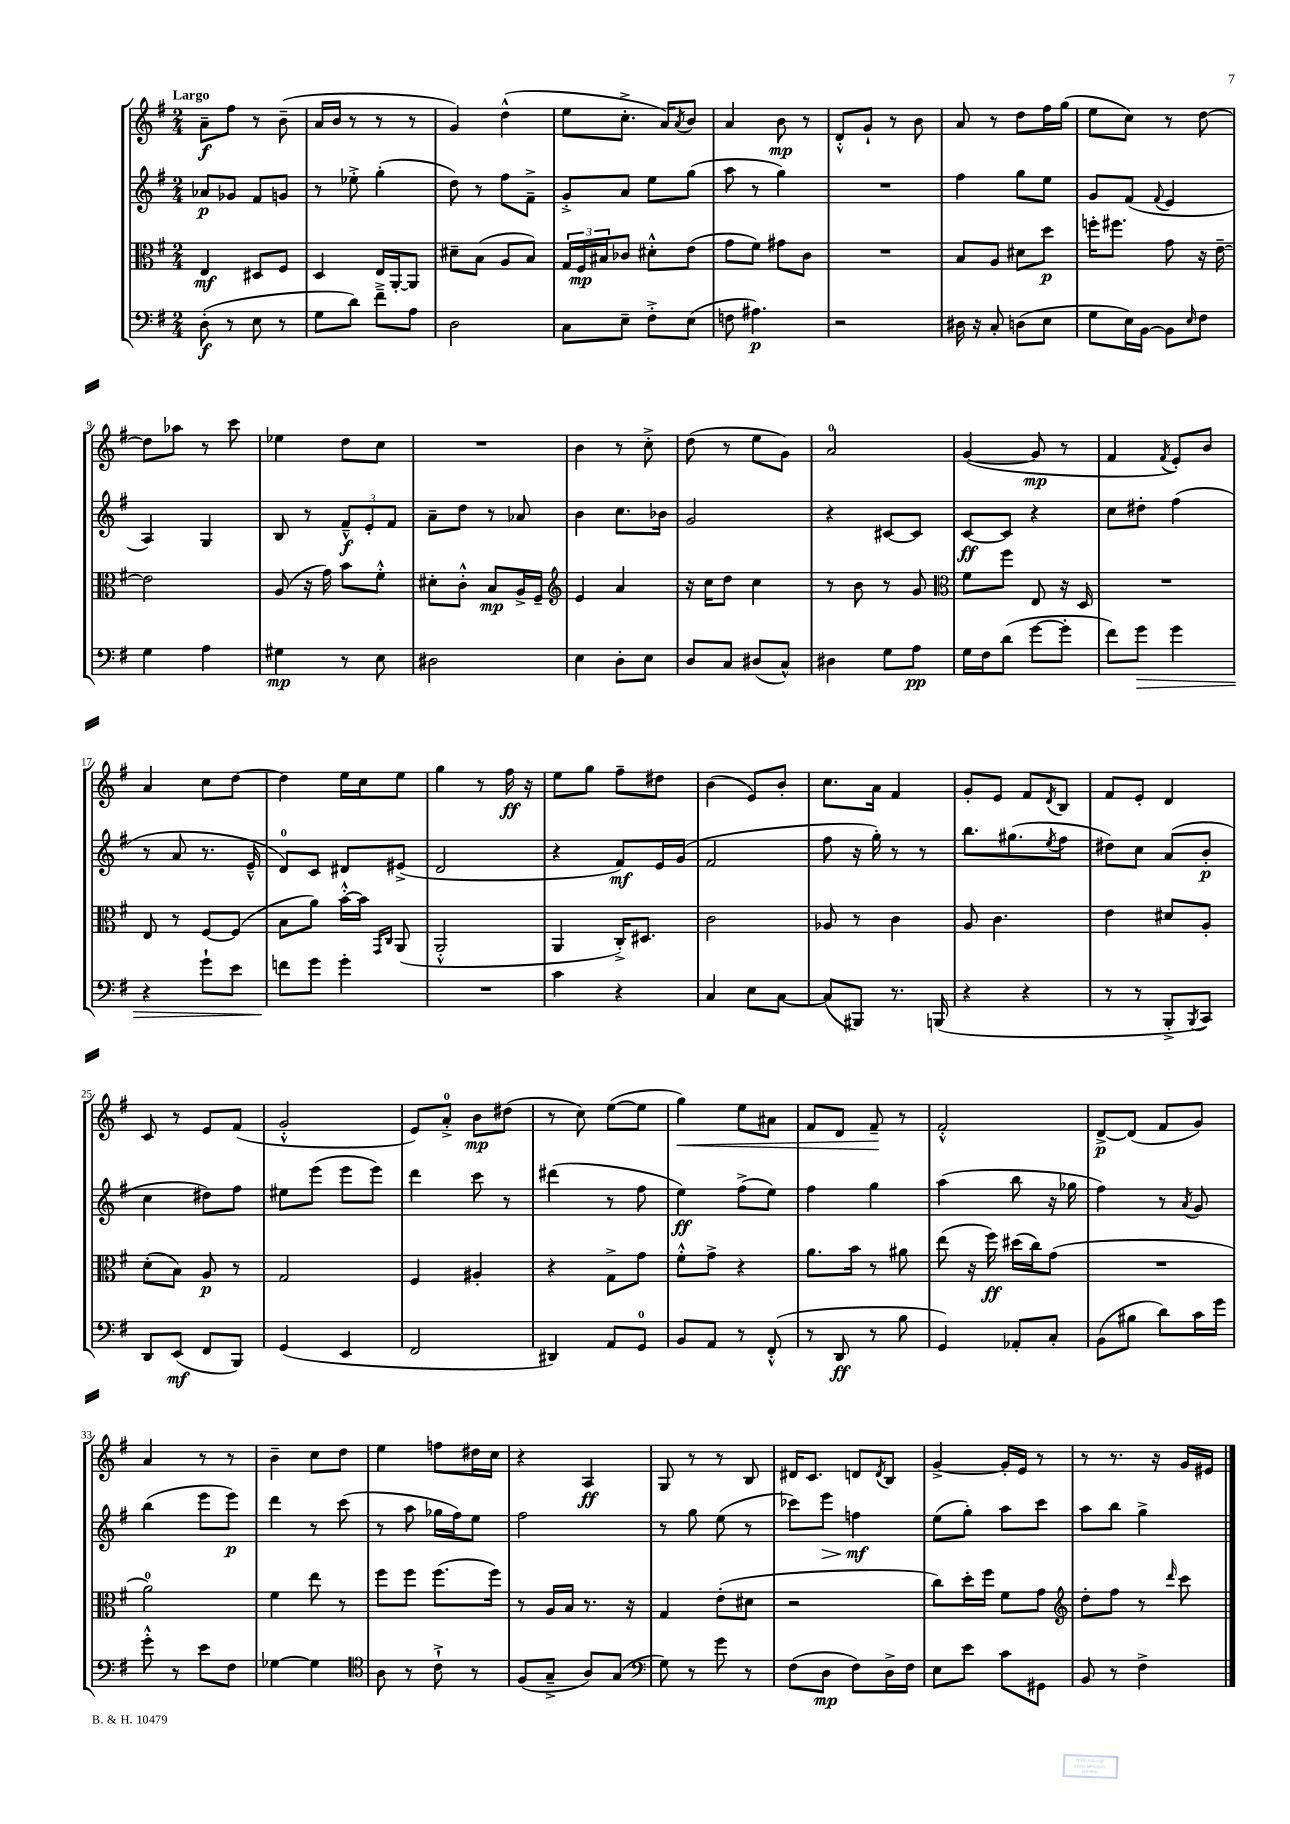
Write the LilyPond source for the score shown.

<<
\new StaffGroup <<
\new Staff = "s0" {
    \clef treble \key g \major \numericTimeSignature \time 2/4 \tempo "Largo"
    a'8--\f fis''8 r8 b'8--( |
    a'16 b'16 r8 r8 r8 |
    g'4) d''4-^( |
    e''8 c''8.-.-> a'16) \acciaccatura { a'8 } b'8 |
    a'4 b'8\mp r8 |
    d'8-.-^ g'8-! r8 b'8 |
    a'8 r8 d''8 fis''16 g''16( |
    e''8 c''8) r8 d''8~ |
    d''8 aes''8 r8 c'''8 |
    ees''4 d''8 c''8 |
    R2 |
    b'4 r8 c''8-.-> |
    d''8( r8 e''8 g'8) |
    a'2-0 |
    g'4~( g'8\mp r8 |
    fis'4 \acciaccatura { fis'8 } e'8-.) b'8 |
    a'4 c''8 d''8~ |
    d''4 e''16 c''16 e''8 |
    g''4 r8 fis''16\ff r16 |
    e''8 g''8 fis''8-- dis''8 |
    b'4( e'8) b'8-. |
    c''8. a'16 fis'4 |
    g'8-. e'8 fis'8 \acciaccatura { d'8 } b8 |
    fis'8 e'8-. d'4 |
    c'8 r8 e'8 fis'8( |
    g'2-.-^ |
    e'8) a'8-0-.-> b'8\mp dis''8( |
    r8 c''8) e''8~( e''8 |
    g''4\<) e''8 ais'8 |
    fis'8 d'8 fis'8--\! r8 |
    fis'2-.-^ |
    d'8~->\p d'8( fis'8 g'8) |
    a'4 r8 r8 |
    b'4-- c''8 d''8 |
    e''4 f''8 dis''16 c''16 |
    r4 a4\ff |
    g8 r8 r8 b8 |
    dis'16 c'8. d'8 \acciaccatura { d'8 } b8 |
    g'4~-> g'16-. e'16 r8 |
    r8 r8. r16 g'16 eis'16 \bar "|." |
}
\new Staff = "s1" {
    \clef treble \key g \major \numericTimeSignature \time 2/4
    aes'8\p ges'8 fis'8 g'8 |
    r8 ees''8-.-> g''4-.( |
    d''8) r8 fis''8 fis'8---> |
    g'8-.-> a'8 e''8 g''8( |
    a''8 r8 g''4) |
    R2 |
    fis''4 g''8 e''8 |
    g'8 fis'8( \appoggiatura { fis'8 } e'4 |
    a4) g4 |
    b8 r8 \tuplet 3/2 { fis'8---^\f e'8-. fis'8 } |
    a'8-- d''8 r8 aes'8 |
    b'4 c''8. bes'16 |
    g'2 |
    r4 cis'8~ cis'8 |
    c'8~\ff c'8 r4 |
    c''8 dis''8-. fis''4( |
    r8 a'8 r8. e'16---^ |
    d'8-0) c'8 dis'8 eis'8->( |
    d'2 |
    r4 fis'8\mf) e'16 g'16( |
    fis'2 |
    fis''8 r16 g''16-.) r8 r8 |
    b''8. gis''8.( \acciaccatura { e''8 } fis''8 |
    dis''8) c''8 a'8( b'8-.\p |
    c''4 dis''8) fis''8 |
    eis''8 e'''8( e'''8 e'''8) |
    d'''4 c'''8 r8 |
    dis'''4( r8 fis''8 |
    e''4\ff) fis''8->( e''8) |
    fis''4 g''4 |
    a''4( b''8 r16 ges''16 |
    fis''4) r8 \acciaccatura { a'8 } g'8 |
    b''4( e'''8 e'''8\p) |
    d'''4 r8 c'''8( |
    r8 a''8 ges''16 fis''16) e''8 |
    fis''2 |
    r8 g''8 e''8( r8 |
    ces'''8) e'''8\> f''4\mf\! |
    e''8( g''8-.) a''8 c'''8 |
    a''8 b''8 g''4-> \bar "|." |
}
\new Staff = "s2" {
    \clef alto \key g \major \numericTimeSignature \time 2/4
    e4\mf dis8 fis8 |
    d4 e16 a,16~-. a,8 |
    dis'8-- b8( a8 b8) |
    \tuplet 3/2 { g16 fis16\mp bis16 } ces'8 dis'8-.-^ e'8( |
    g'8 fis'8) gis'8 c'8 |
    R2 |
    b8 a8 dis'8 d''8\p |
    f''16-. fis''8. g'8 r16 e'16~-- |
    e'2 |
    a8( r16 g'16) b'8 fis'8-.-^ |
    dis'8-. c'8-.-^ b8\mp a16-> fis16-- |
    \clef treble e'4 a'4 |
    r16 c''16 d''8 c''4 |
    r8 b'8 r8 g'8 |
    \clef alto fis'8 fis''8 e8 r16 d16 |
    R2 |
    e8 r8 fis8~ fis8( |
    b8 a'8) b'16~-.-^ b'16 \grace { g,16 c16 } a,8( |
    a,2-.-^ |
    a,4 c16-.->) dis8. |
    c'2 |
    aes8 r8 c'4 |
    a8 c'4. |
    e'4 dis'8 a8-. |
    d'8-.( b8) a8\p r8 |
    g2 |
    fis4 ais4-. |
    r4 g8-> g'8 |
    fis'8-.-^ g'8-> r4 |
    a'8. b'16 r8 ais'8 |
    e''8( r16 fis''16\ff) dis''16( c''16) g'8( |
    R2 |
    a'2-0) |
    fis'4 e''8 r8 |
    fis''8 fis''8 fis''8.( fis''16) |
    r8 a16 b16 r8. r16 |
    g4 e'8-.( dis'8 |
    r2 |
    c''8) d''16-. fis''16 fis'8 g'8 |
    \clef treble d''8-. fis''8 r8 \grace { d'''16 } c'''8 \bar "|." |
}
\new Staff = "s3" {
    \clef bass \key g \major \numericTimeSignature \time 2/4
    d8-.\f( r8 e8 r8 |
    g8 d'8) fis'8---> a8 |
    d2 |
    c8 e8-- fis8-.-> e8( |
    f8 ais4.\p) |
    r2 |
    dis16 r16 c8-. d8( e8 |
    g8 e16) b,16~ b,8 \grace { e16 } fis8 |
    g4 a4 |
    gis4\mp r8 e8 |
    dis2 |
    e4 d8-. e8 |
    d8 c8 dis8( c8-^) |
    dis4 g8 a8\pp |
    g16 fis16 d'8( g'8~ g'8-. |
    fis'8) g'8\> g'4 |
    r4 g'8-! e'8 |
    f'8\! g'8 g'4-. |
    R2 |
    c'4 r4 |
    c4 e8 c8~ |
    c8( bis,,8) r8. b,,16( |
    r4 r4 |
    r8 r8 b,,8-.-> \acciaccatura { b,,8 } c,8) |
    d,8 e,8\mf( fis,8 b,,8) |
    g,4( e,4 |
    fis,2 |
    dis,4) a,8 g,8-0 |
    b,8 a,8 r8 fis,8-.-^( |
    r8 d,8\ff r8 b8 |
    g,4) aes,8-. c8-. |
    b,8( bis8 d'8) c'16 g'16 |
    g'8-.-^ r8 e'8 fis8 |
    ges4~ ges4 |
    \clef tenor a8 r8 c'8-!-> r8 |
    fis8( g8---> a8) g8( |
    \clef bass g8) r8 g'8 r8 |
    fis8( d8\mp fis8) d16-> fis16 |
    e8 e'8 c'8 gis,8 |
    b,8 r8 fis4-> \bar "|." |
}
>>
>>
